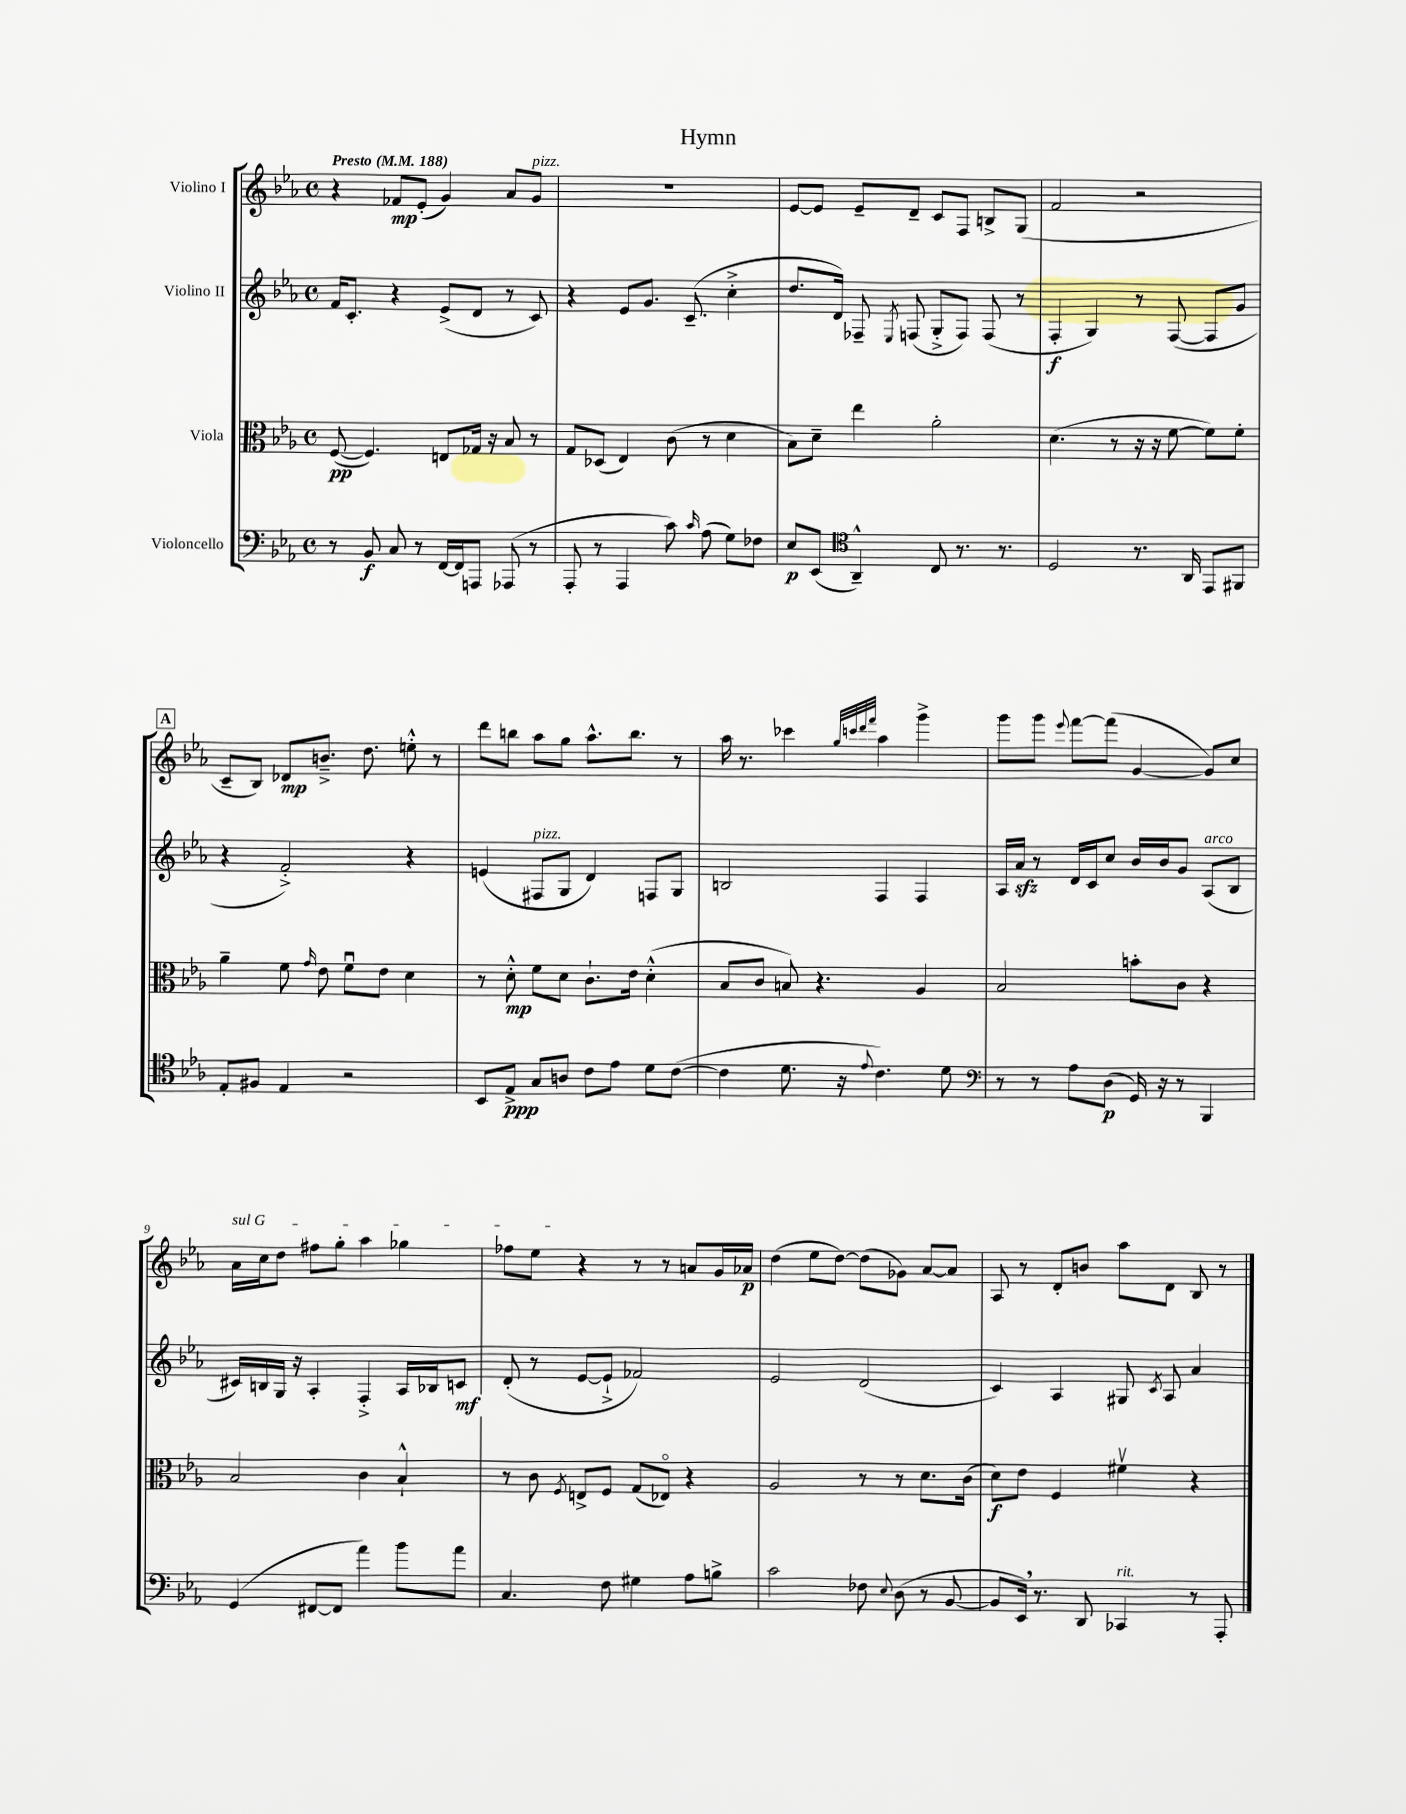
\header { title = "Hymn" }
<<
\new StaffGroup <<
\new Staff = "s0" \with { instrumentName = "Violino I" } {
    \clef treble \key ees \major \defaultTimeSignature \time 4/4 \tempo "Presto" 4 = 188
    \autoBeamOff r4 fes'8[\mp ees'8]-.( g'4) aes'8[ g'8]^\markup { \italic "pizz." } |
    R1 |
    ees'8[~ ees'8] ees'8[-- d'8]-- c'8[ f8] b8[-> g8]( |
    f'2 r2 |
    \mark \markup { \box "A" } c'8[-- bes8]) des'8[\mp b'8.]---> d''8. e''8-.-^ r8 |
    d'''8[ b''8] aes''8[ g''8] aes''8.[-^ b''8.] r8 |
    aes''16 r8. ces'''4 \grace { g''32[ c'''32 d'''32 f'''32] } aes''4 g'''4-> |
    g'''8[ g'''8] \appoggiatura { ees'''8 } f'''8[~ f'''8]( g'4~ g'8[) c''8] |
    \once \override TextSpanner.bound-details.left.text = \markup { \italic "sul G" } aes'16[\startTextSpan c''16 d''8] fis''8[ g''8]-. aes''4 ges''4 |
    fes''8[ ees''8]\stopTextSpan r4 r8 r8 a'8[ g'16 aes'16]\p |
    d''4( ees''8[ d''8]~) d''8[( ges'8]) aes'8[~ aes'8] |
    aes8 r8 d'8[-. b'8] aes''8[ d'8] bes8 r8 \bar "|." |
}
\new Staff = "s1" \with { instrumentName = "Violino II" } {
    \clef treble \key ees \major \defaultTimeSignature \time 4/4
    \autoBeamOff f'16[ c'8.]-. r4 ees'8[->( d'8] r8 c'8) |
    r4 ees'8[ g'8.] c'8.--( c''4-.-> |
    d''8.[ d'16]) fes8-- \acciaccatura { ees8 } f8( g8[-.-> f8]) f8( r8 |
    f4-.\f g4) r8 f8~( f8[ g'8] |
    \mark \markup { \box "A" } r4 f'2-.->) r4 |
    e'4( fis8[^\markup { \italic "pizz." } g8] d'4) f8[ g8] |
    b2 f4 f4 |
    aes16[ aes'16]\sfz r8 d'16[ c'16 c''8] bes'16[ bes'16 g'8] aes8[^\markup { \italic "arco" }( bes8] |
    cis'16[) b16 g16] r16 aes4-. f4-.-> aes16[ bes16 c'8]\mf |
    d'8-.( r8 ees'8[~ ees'8]-!-> fes'2) |
    ees'2 d'2( |
    c'4) aes4 gis8 \acciaccatura { c'8 } aes8 aes'4 \bar "|." |
}
\new Staff = "s2" \with { instrumentName = "Viola" } {
    \clef alto \key ees \major \defaultTimeSignature \time 4/4
    \autoBeamOff f8~\pp( f4.) e8[ ges16] r16 bes8 r8 |
    g8[ des8]( ees4) c'8( r8 d'4 |
    bes8[) d'8]-- ees''4 aes'2-. |
    d'4.( r8 r16 r16 f'8~ f'8[) f'8]-. |
    \mark \markup { \box "A" } aes'4-- f'8 \grace { g'16 } ees'8 f'8[\downbow ees'8] d'4 |
    r8 d'8-.-^\mp f'8[ d'8] c'8.[-! ees'16] d'4-.-^( |
    bes8[ c'8] b8) r4. aes4 |
    bes2 b'8[-. c'8] r4 |
    bes2 c'4 bes4-!-^ |
    r8 c'8 \acciaccatura { f8 } e8[-> f8] g8[( ees8]\flageolet) r4 |
    aes2 r8 r8 d'8.[ c'16]( |
    d'8[\f) ees'8] f4 fis'4\upbow r4 \bar "|." |
}
\new Staff = "s3" \with { instrumentName = "Violoncello" } {
    \clef bass \key ees \major \defaultTimeSignature \time 4/4
    \autoBeamOff r8 bes,8\f c8 r8 f,16[~ f,16 a,,8] aes,,8( r8 |
    aes,,8-. r8 aes,,4 c'8) \grace { c'16 } aes8( g8[) fes8] |
    ees8[\p ees,8]( \clef tenor aes,4---^) c8 r8. r8. |
    d2 r8. aes,16 ees,8[ fis,8] |
    \mark \markup { \box "A" } ees8[-. fis8] ees4 r2 |
    bes,8[ ees8]->\ppp g8[ a8] c'8[ ees'8] d'8[ c'8]~( |
    c'4 d'8. r16 \appoggiatura { ees'8 } c'4.) d'8 |
    \clef bass r8 r8 aes8[ d8]\p( g,16) r16 r8 bes,,4 |
    g,4( fis,8[~ fis,8] aes'4) bes'8[ aes'8] |
    c4. f8 gis4 aes8[ b8]-> |
    c'2 fes8 \appoggiatura { ees8 } d8( r8 bes,8~ |
    bes,8[ ees,16]) \breathe r8. d,8 ces,4^\markup { \italic "rit." } r8 aes,,8-. \bar "|." |
}
>>
>>
